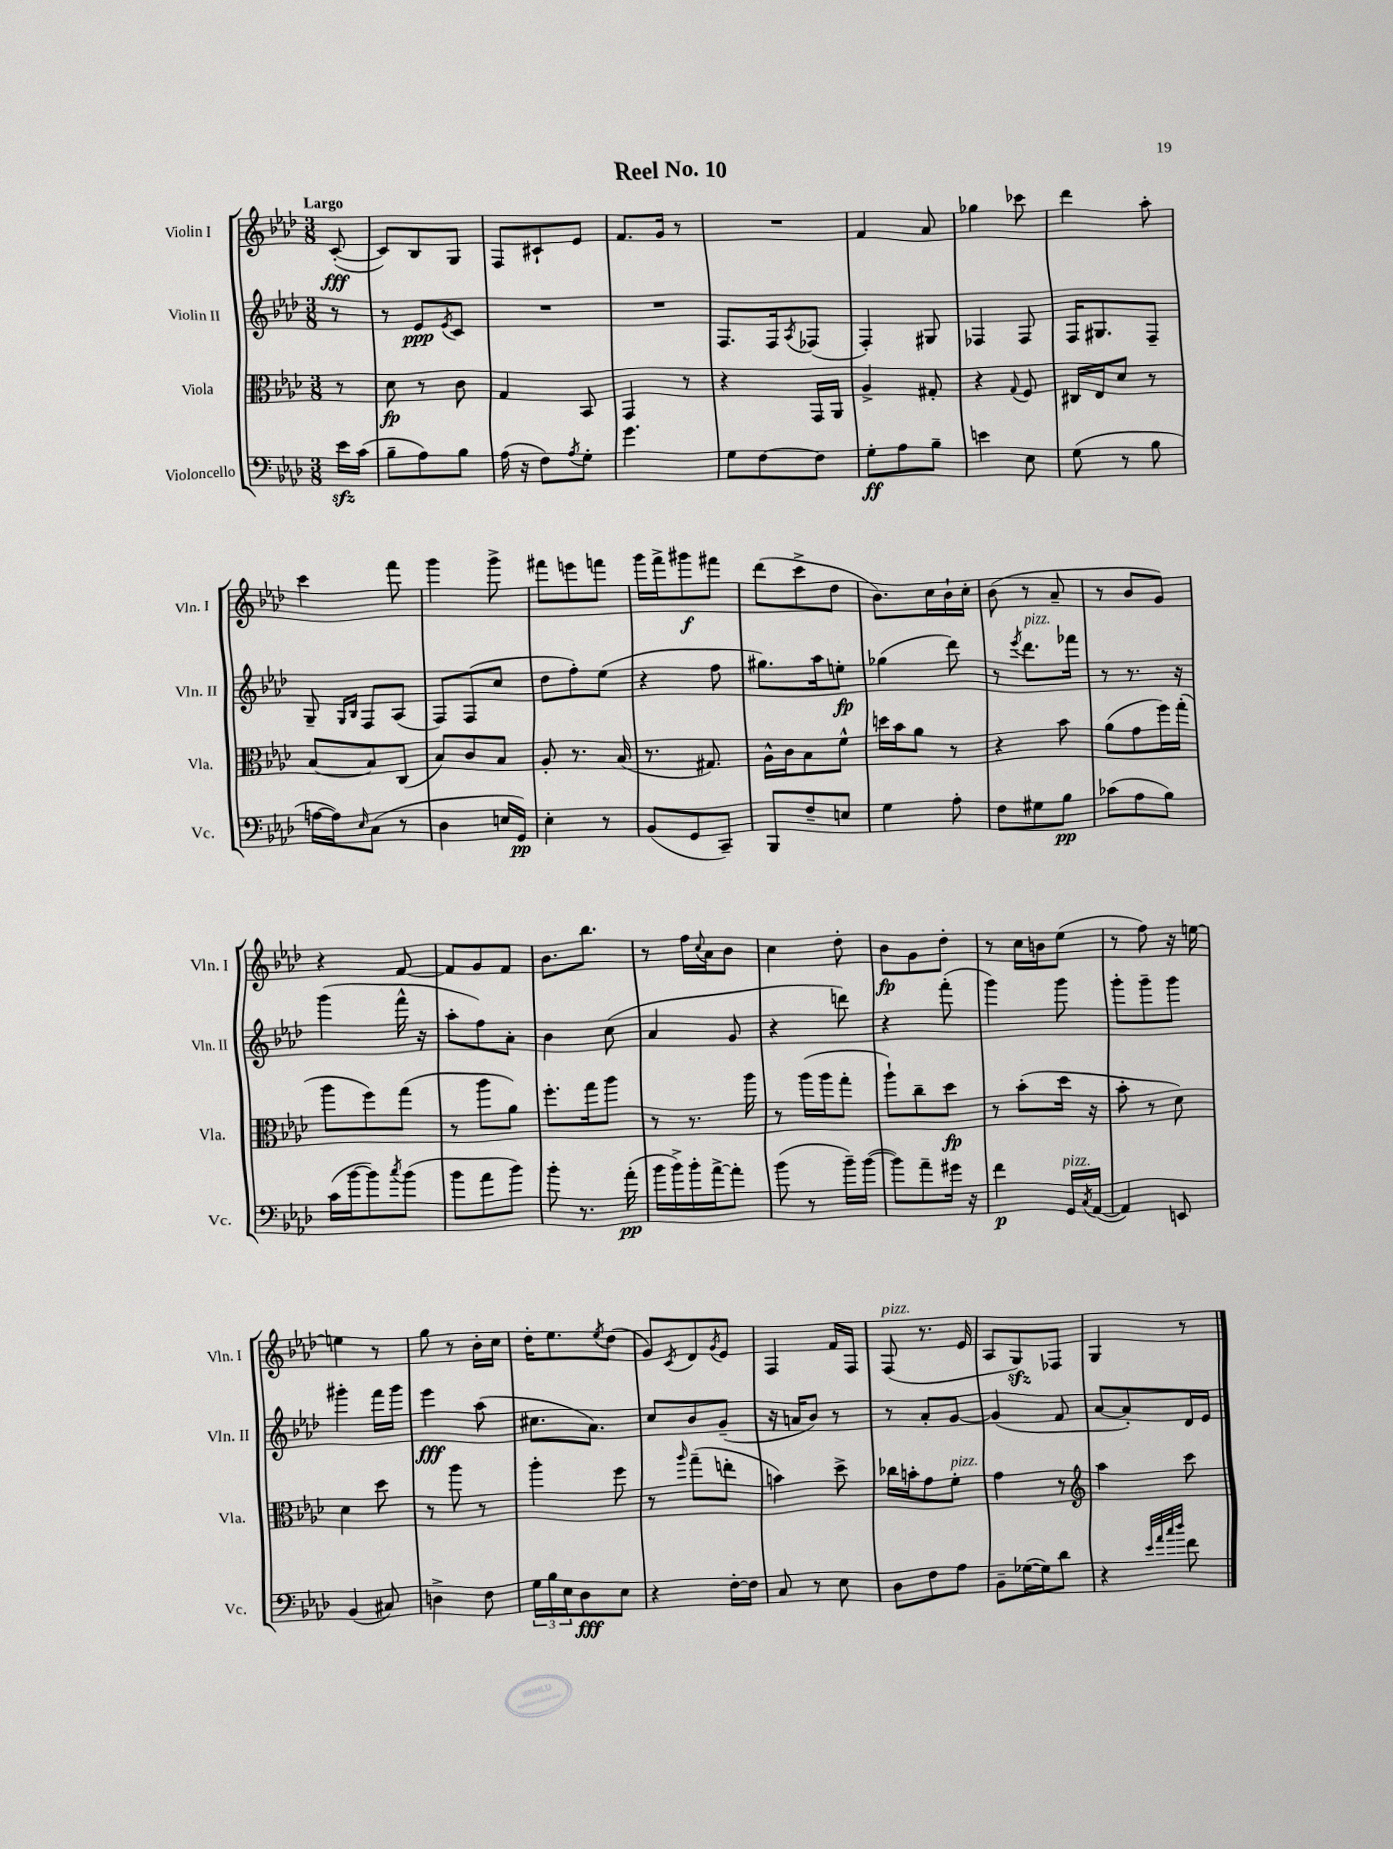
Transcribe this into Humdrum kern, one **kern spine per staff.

**kern	**dynam	**kern	**dynam	**kern	**dynam	**kern	**dynam
*part4	*part4	*part3	*part3	*part2	*part2	*part1	*part1
*staff4	*staff4	*staff3	*staff3	*staff2	*staff2	*staff1	*staff1
*I"Violoncello	*	*I"Viola	*	*I"Violin II	*	*I"Violin I	*
*I'Vc.	*	*I'Vla.	*	*I'Vln. II	*	*I'Vln. I	*
*clefF4	*	*clefC3	*	*clefG2	*	*clefG2	*
*k[b-e-a-d-]	*	*k[b-e-a-d-]	*	*k[b-e-a-d-]	*	*k[b-e-a-d-]	*
*M3/8	*	*M3/8	*	*M3/8	*	*M3/8	*
=	=	=	=	=	=	=	=
!	!	!	!	!	!	!LO:TX:a:B:t=Largo	!
16e-zz\LL	.	8r	.	8r	.	([8c'/	fff
(16c\JJ	.	.	.	.	.	.	.
=1	=1	=1	=1	=1	=1	=1	=1
8B-~\L	.	8d-\	fp	8r	.	8c/L])	.
8A-\)	.	8r	.	8e-/L	ppp	8B-/	.
.	.	.	.	8qe-/	.	.	.
8B-\J	.	8c\	.	8c/J	.	8G/J	.
=2	=2	=2	=2	=2	=2	=2	=2
(16A-\	.	4G/	.	4.r	.	8F/L	.
16r	.	.	.	.	.	.	.
8F\L)	.	.	.	.	.	8c#X`/	.
8qA-/	.	.	.	.	.	.	.
8G'\J	.	8BB-/	.	.	.	8e-/J	.
=3	=3	=3	=3	=3	=3	=3	=3
4.g\	.	4GG/	.	4.r	.	8.f/L	.
.	.	.	.	.	.	16g/Jk	.
.	.	8r	.	.	.	8r	.
=4	=4	=4	=4	=4	=4	=4	=4
8G\L	.	4r	.	8.F/L	.	4.r	.
[8F\	.	.	.	.	.	.	.
.	.	.	.	16F/k	.	.	.
.	.	.	.	8qA-/	.	.	.
8F\J]	.	16GG/LL	.	(8F-X/J	.	.	.
.	.	16AA-/JJ	.	.	.	.	.
=5	=5	=5	=5	=5	=5	=5	=5
8G'\L	ff	4A-^/	.	4F'/)	.	4f/	.
8A-\	.	.	.	.	.	.	.
8B-~\J	.	8G#X'/	.	8G#X/	.	8a-/	.
=6	=6	=6	=6	=6	=6	=6	=6
4en\	.	4r	.	4F-X/	.	4gg-X\	.
.	.	8qqG/	.	.	.	.	.
8E-\	.	8F/	.	8F-/	.	8ccc-X\	.
=7	=7	=7	=7	=7	=7	=7	=7
(8G\	.	16C#X/LL	.	16F/KL	.	4ddd-\	.
.	.	16E-/J	.	8.G#X/	.	.	.
8r	.	8d-/J	.	.	.	.	.
8B-\	.	8r	.	8F~/J	.	8aa-'\	.
!!LO:LB:g=z
=8	=8	=8	=8	=8	=8	=8	=8
[16An\LL	.	[8B-/L	.	8G~/	.	4ccc\	.
16A\J])	.	.	.	.	.	.	.
.	.	.	.	16qqG/LL	.	.	.
16qqE-/	.	.	.	16qqB-/JJ	.	.	.
(8C\J	.	8B-/]	.	8F/L	.	.	.
8r	.	(8C/J	.	(8A-/J	.	8fff\	.
=9	=9	=9	=9	=9	=9	=9	=9
4D-\	.	8B-/L)	.	8F/L)	.	4ggg\	.
.	.	8c/	.	(8F/	.	.	.
16En/LL	.	8B-/J	.	8cc/J	.	8ggg^\	.
16GG/JJ)	pp	.	.	.	.	.	.
=10	=10	=10	=10	=10	=10	=10	=10
4E-'\	.	8A-'/	.	8dd-\L	.	8fff#X\L	.
.	.	8.r	.	8ff'\)	.	8eeen\	.
8r	.	.	.	(8ee-\J	.	8fffn\J	.
.	.	(16B-/	.	.	.	.	.
=11	=11	=11	=11	=11	=11	=11	=11
(8BB-/L	.	8.r	.	4r	.	16ggg\LL	.
.	.	.	.	.	.	16fff^\J	.
8GG/	.	.	.	.	.	8ggg#X\	f
.	.	8.G#X/)	.	.	.	.	.
8CC~/J)	.	.	.	8ff\	.	8fff#X\J	.
=12	=12	=12	=12	=12	=12	=12	=12
8BBB-/L	.	16A-^^\LL	.	8.gg#X\L)	.	(8ddd-\L	.
.	.	16c\J	.	.	.	.	.
8F~/	.	8B-\	.	.	.	8ccc^\	.
.	.	.	.	16aa-\k	.	.	.
8En/J	.	8f^^\J	.	8een'\J	fp	8dd-\J	.
=13	=13	=13	=13	=13	=13	=13	=13
4G\	.	16ddn\LL	.	(4gg-X\	.	8.b-\L)	.
.	.	16b-\J	.	.	.	.	.
.	.	8a-\J	.	.	.	.	.
.	.	.	.	.	.	16cc\L	.
8A-'\	.	8r	.	8ddd-\)	.	16b-`\	.
.	.	.	.	.	.	16cc'\JJ	.
=14	=14	=14	=14	=14	=14	=14	=14
8F\L	.	4r	.	8r	.	(8b-\	.
.	.	.	.	8qeee-/	.	.	.
!	!	!	!	!LO:TX:a:i:t=pizz.	!	!	!
8G#X\	.	.	.	8.ddd-\L	.	8r	.
8B-\J	pp	8b-\	.	.	.	8a-~/	.
.	.	.	.	16fff-X\Jk	.	.	.
=15	=15	=15	=15	=15	=15	=15	=15
(8c-X\L	.	(8a-\L	.	8r	.	8r	.
8A-\	.	8g\	.	8.r	.	8b-/L	.
8B-\J)	.	16ff\L)	.	.	.	8g/J)	.
.	.	(16gg'\JJ	.	16r	.	.	.
!!LO:LB:g=z
=16	=16	=16	=16	=16	=16	=16	=16
(16c\LL	.	8aa-\L	.	(4ggg\	.	4r	.
[16b-\J	.	.	.	.	.	.	.
8b-\])	.	8ff\)	.	.	.	.	.
8qcc/	.	.	.	.	.	.	.
(8b-\J	.	(8gg\J	.	16fff^^\	.	[8f/	.
.	.	.	.	16r	.	.	.
=17	=17	=17	=17	=17	=17	=17	=17
8b-\L	.	8r	.	8aa-'\L	.	8f/L]	.
8a-\	.	8aa-\L	.	8ff\)	.	8g/	.
8b-\J)	.	8a-\J)	.	8a-'\J	.	8f/J	.
=18	=18	=18	=18	=18	=18	=18	=18
8b-'\	.	8.ff'\L	.	4b-\	.	8.b-\L	.
8.r	.	.	.	.	.	.	.
.	.	16gg\k	.	.	.	8.bb-\J	.
.	.	8aa-\J	.	(8cc\	.	.	.
(16a-'\	pp	.	.	.	.	.	.
=19	=19	=19	=19	=19	=19	=19	=19
16b-\LL	.	8r	.	4a-/	.	8r	.
16b-^\)	.	.	.	.	.	.	.
16b-'\	.	8.r	.	.	.	16ff\LL	.
.	.	.	.	.	.	8qqcc/	.
[16a-^\J	.	.	.	.	.	16a-\J	.
8a-'\J]	.	.	.	8g/	.	8b-\J	.
.	.	16aa-\	.	.	.	.	.
=20	=20	=20	=20	=20	=20	=20	=20
(8b-\	.	8r	.	4r	.	4cc\	.
8r	.	(16aa-\LL	.	.	.	.	.
.	.	16aa-\J	.	.	.	.	.
16b-~\LL)	.	8gg'\J	.	8dddn\)	.	8dd-'\	.
([16b-\JJ	.	.	.	.	.	.	.
=21	=21	=21	=21	=21	=21	=21	=21
8b-\L])	.	8aa-`\L)	.	4r	.	8b-\L	fp
8a-~\	.	8cc~\	.	.	.	8g\	.
16g#X\Jk	.	8dd-\J	fp	(8fff'\	.	8dd-'\J	.
16r	.	.	.	.	.	.	.
=22	=22	=22	=22	=22	=22	=22	=22
4f\	p	8r	.	4ggg\)	.	8r	.
.	.	(8b-'\L	.	.	.	16cc\LL	.
.	.	.	.	.	.	16bn\J	.
!LO:TX:a:i:t=pizz.	!	!	!	!	!	!	!
16GG/LL	.	16dd-\Jk	.	8ggg\	.	(8ee-\J	.
8qC/	.	.	.	.	.	.	.
([16AA-/JJ	.	16r	.	.	.	.	.
=23	=23	=23	=23	=23	=23	=23	=23
4AA-/])	.	8b-'\	.	8ggg'\L	.	8r	.
.	.	8r	.	8ggg~\	.	8ff\)	.
8EEn/	.	8d-\)	.	8ggg\J	.	16r	.
.	.	.	.	.	.	[16een\	.
!!LO:LB:g=z
=24	=24	=24	=24	=24	=24	=24	=24
(4BB-/	.	4d-\	.	4ggg#X'\	.	4een\]	.
8C#X/)	.	8dd-\	.	16fff\LL	.	8r	.
.	.	.	.	16ggg#\JJ	.	.	.
=25	=25	=25	=25	=25	=25	=25	=25
4Dn^\	.	8r	.	4eee-\	fff	8gg\	.
.	.	8aa-\	.	.	.	8r	.
8F\	.	8r	.	(8aa-\	.	16b-'\LL	.
.	.	.	.	.	.	16cc\JJ	.
=26	=26	=26	=26	=26	=26	=26	=26
24G\LL	.	4aa-'\	.	8.cc#X\L	.	16dd-'\KL	.
24B-\	.	.	.	.	.	.	.
.	.	.	.	.	.	8.ee-\	.
24E-\J	.	.	.	.	.	.	.
8D-\	fff	.	.	.	.	.	.
.	.	.	.	8.a-\J)	.	.	.
.	.	.	.	.	.	8qee-/	.
8E-\J	.	8ff\	.	.	.	(8dd-\J	.
=27	=27	=27	=27	=27	=27	=27	=27
4r	.	8r	.	8cc/L	.	8g/L)	.
.	.	16qqaa-/	.	.	.	8qc/	.
.	.	(8gg~\L	.	8b-/	.	8d-/	.
.	.	.	.	.	.	8qg/	.
[16F'\LL	.	8een'\J	.	(8g~/J	.	8e-/J	.
16F\JJ]	.	.	.	.	.	.	.
=28	=28	=28	=28	=28	=28	=28	=28
8C/	.	4bn\)	.	16r	.	4F/	.
.	.	.	.	16an/KL	.	.	.
8r	.	.	.	8b-/J)	.	.	.
8E-\	.	8dd-^\	.	8r	.	16f/LL	.
.	.	.	.	.	.	16F/JJ	.
=29	=29	=29	=29	=29	=29	=29	=29
!	!	!	!	!	!	!LO:TX:a:i:t=pizz.	!
8D-\L	.	16cc-X\LL	.	8r	.	(8F/	.
.	.	16bn'\J	.	.	.	.	.
8F\	.	8g\	.	8a-'/L	.	8.r	.
!	!	!LO:TX:a:i:t=pizz.	!	!	!	!	!
8A-\J	.	8f'\J	.	[8g/J	.	.	.
.	.	.	.	.	.	16e-/	.
=30	=30	=30	=30	=30	=30	=30	=30
8BB-~\L	.	4g\	.	(4g/]	.	8A-/L	.
([16G-X\L	.	.	.	.	.	8Gzz/)	.
16G-\J])	.	.	.	.	.	.	.
8d-\J	.	8r	.	8f/	.	8F-X/J	.
=31	=31	=31	=31	=31	=31	=31	=31
*	*	*clefG2	*	*	*	*	*
4r	.	4aa-\	.	[8a-/L	.	4G/	.
.	.	.	.	8a-'/])	.	.	.
32qqe-/LLL	.	.	.	.	.	.	.
32qqa-/	.	.	.	.	.	.	.
32qqcc/	.	.	.	.	.	.	.
32qqdd-/JJJ	.	.	.	.	.	.	.
8f\	.	8ccc\	.	16d-/L	.	8r	.
.	.	.	.	16e-/JJ	.	.	.
==	==	==	==	==	==	==	==
*-	*-	*-	*-	*-	*-	*-	*-
